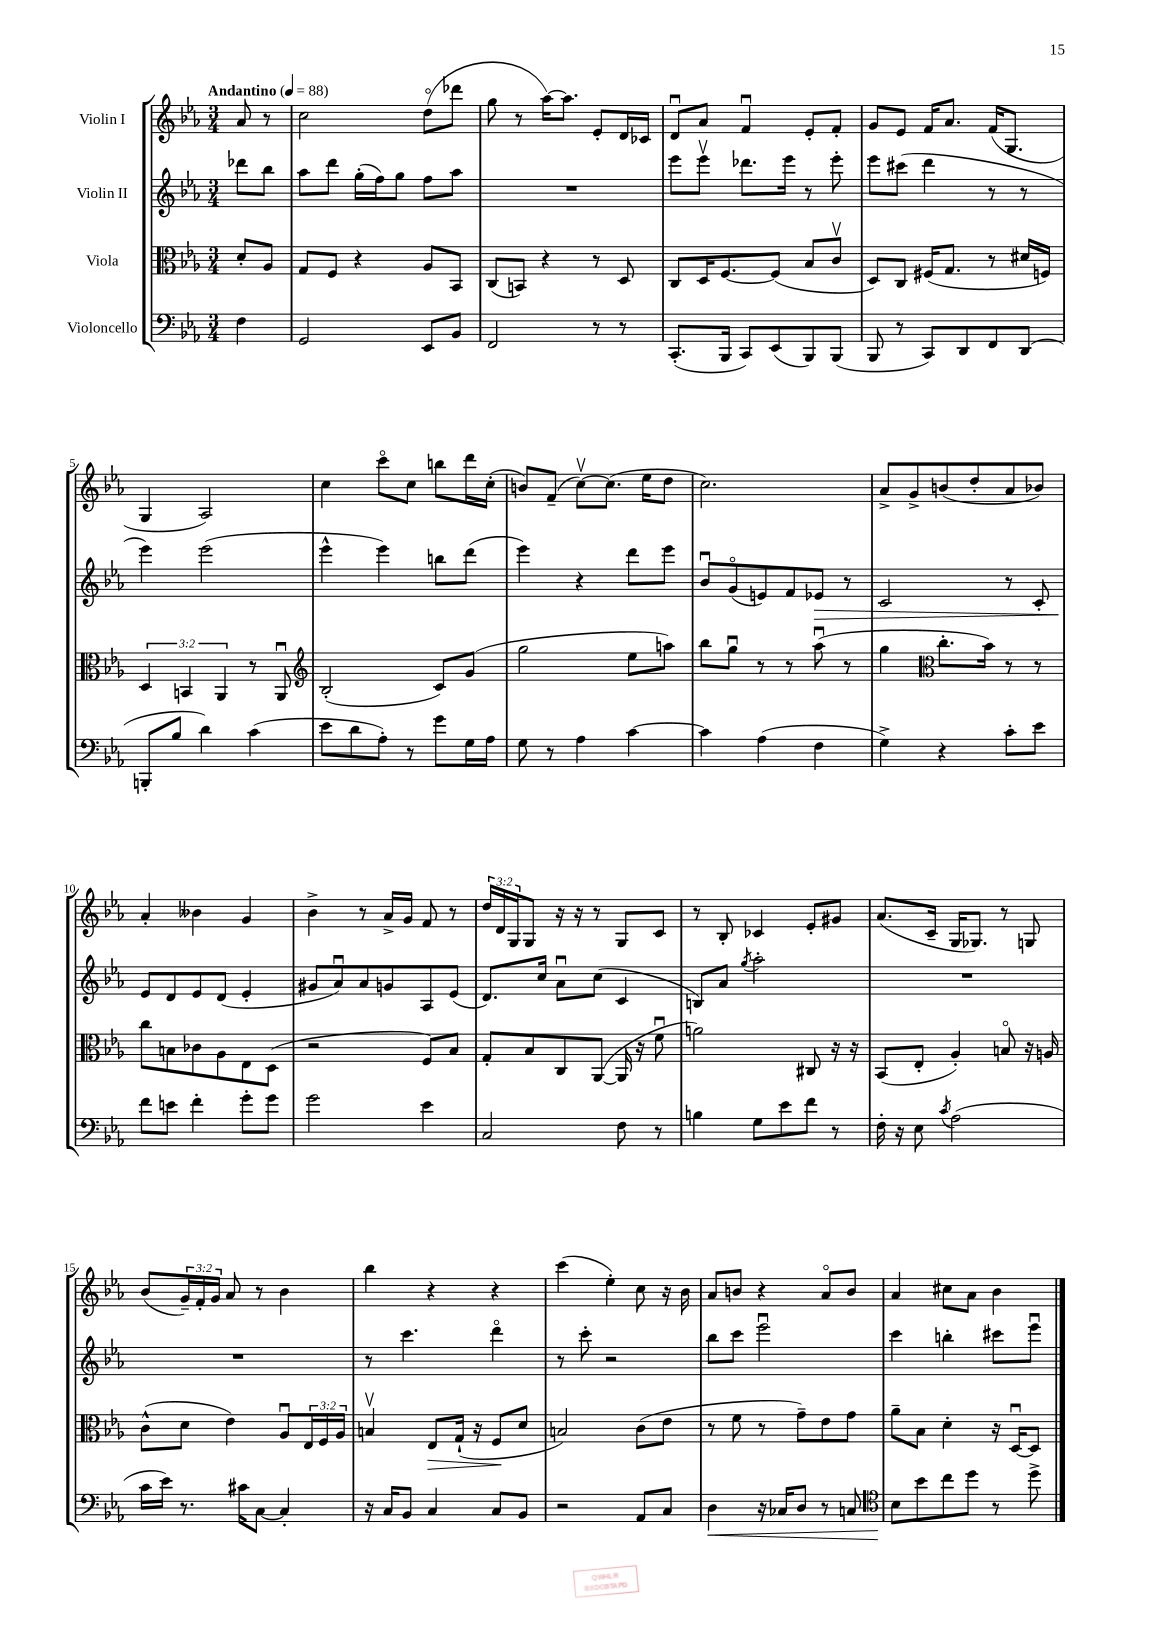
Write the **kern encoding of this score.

**kern	**dynam	**kern	**dynam	**kern	**dynam	**kern
*part4	*part4	*part3	*part3	*part2	*part2	*part1
*staff4	*staff4	*staff3	*staff3	*staff2	*staff2	*staff1
*I"Violoncello	*	*I"Viola	*	*I"Violin II	*	*I"Violin I
*clefF4	*	*clefC3	*	*clefG2	*	*clefG2
*k[b-e-a-]	*	*k[b-e-a-]	*	*k[b-e-a-]	*	*k[b-e-a-]
*M3/4	*	*M3/4	*	*M3/4	*	*M3/4
*MM88	*	*MM88	*	*MM88	*	*MM88
=	=	=	=	=	=	=
!	!	!	!	!	!	!LO:TX:a:B:t=Andantino
4F\	.	8d'/L	.	8ddd-X\L	.	8a-/
.	.	8A-/J	.	8bb-\J	.	8r
=1	=1	=1	=1	=1	=1	=1
2GG/	.	8G/L	.	8aa-\L	.	2cc\
.	.	8F/J	.	8ddd\J	.	.
.	.	4r	.	(16gg'\LL	.	.
.	.	.	.	16ff\J)	.	.
.	.	.	.	8gg\J	.	.
8EE-/L	.	8A-/L	.	8ff\L	.	(8dd\L
8BB-/J	.	8BB-/J	.	8aa-\J	.	8ddd-X\J
=2	=2	=2	=2	=2	=2	=2
2FF/	.	(8C/L	.	2.r	.	8gg\
.	.	8BBn/J)	.	.	.	8r
.	.	4r	.	.	.	[16aa-\KL)
.	.	.	.	.	.	8.aa-\J]
8r	.	8r	.	.	.	8e-'/L
8r	.	8D/	.	.	.	16d/L
.	.	.	.	.	.	16c-X/JJ
=3	=3	=3	=3	=3	=3	=3
(8.CC'/L	.	8C/L	.	8eee-\L	.	8du/L
.	.	16D/K	.	8eee-v\J	.	8a-/J
16BBB-/Jk	.	[8.F/	.	.	.	.
8CC/L)	.	.	.	8.ddd-X\L	.	4fu/
(8EE-/	.	(8F/J]	.	.	.	.
.	.	.	.	16eee-\Jk	.	.
8BBB-/)	.	8B-/L	.	8r	.	8e-'/L
(8BBB-/J	.	8cv/J	.	8eee-'\	.	8f'/J
=4	=4	=4	=4	=4	=4	=4
8BBB-/	.	8D/L)	.	8eee-\L	.	8g/L
8r	.	8C/J	.	(8ccc#X\J	.	8e-/J
8CC/L)	.	(16F#X/KL	.	4ddd\	.	16f/KL
.	.	8.G/J	.	.	.	8.a-/J
8DD/	.	.	.	.	.	.
8FF/	.	8r	.	8r	.	(16f/KL
.	.	.	.	.	.	8.G/J
(8DD/J	.	16d#X/LL	.	8r	.	.
.	.	16Fn/JJ)	.	.	.	.
!!LO:LB:g=z
=5	=5	=5	=5	=5	=5	=5
8BBBn'/L	.	6D/	.	4eee-\)	.	4G/
8B-/J	.	.	.	.	.	.
.	.	6BBn/	.	.	.	.
4d\)	.	.	.	(2eee-\	.	2A-/)
.	.	6AA-/	.	.	.	.
(4c\	.	8r	.	.	.	.
.	.	8AA-u/	.	.	.	.
=6	=6	=6	=6	=6	=6	=6
*	*	*clefG2	*	*	*	*
8e-\L	.	(2B-'/	.	4eee-^^\	.	4cc\
8d\	.	.	.	.	.	.
8A-'\J)	.	.	.	4eee-\)	.	8ccc\L
8r	.	.	.	.	.	8cc\J
8g\L	.	8c/L)	.	8bbn\L	.	8bbn\L
16G\L	.	(8g/J	.	(8ddd\J	.	16ddd\L
16A-\JJ	.	.	.	.	.	(16cc'\JJ
=7	=7	=7	=7	=7	=7	=7
8G\	.	2gg\	.	4eee-\)	.	8bn/L)
8r	.	.	.	.	.	(8f~/J
4A-\	.	.	.	4r	.	[8ccv\L)
.	.	.	.	.	.	(8.cc\J]
[4c\	.	8ee-\L	.	8ddd\L	.	.
.	.	.	.	.	.	16ee-\KL
.	.	8aan\J)	.	8eee-\J	.	8dd\J
=8	=8	=8	=8	=8	=8	=8
4c\]	.	8bb-\L	.	8b-u/L	.	2.cc\)
.	.	8ggu\J	.	(8g/	.	.
(4A-\	.	8r	.	8en/)	.	.
.	.	8r	.	8f/	.	.
!	!	!	!	!	!LO:HP:b	!
4F\	.	(8aa-u\	.	8e-X/J	>	.
.	.	8r	.	8r	.	.
=9	=9	=9	=9	=9	=9	=9
4G^\)	.	4gg\	.	2c/	.	8a-^/L
.	.	.	.	.	.	8g^/
*	*	*clefC3	*	*	*	*
4r	.	8.cc'\L	.	.	.	(8bn/
.	.	.	.	.	.	8dd'/
.	.	16b-\Jk)	.	.	.	.
8c'\L	.	8r	.	8r	.	8a-/
8e-\J	.	8r	.	8c'/	.	8b-X/J)
!!LO:LB:g=z
=10	=10	=10	=10	=10	=10	=10
8f\L	.	8cc\L	.	8e-/L	.	4a-'/
8en\J	.	8Bn\	.	8d/	]	.
4f'\	.	8c-X\	.	8e-/	.	4b--X\
.	.	8A-\	.	(8d/J	.	.
8g'\L	.	8E-\	.	4e-'/	.	4g/
8g\J	.	(8D\J	.	.	.	.
=11	=11	=11	=11	=11	=11	=11
2g\	.	2r	.	8g#X/L	.	4b-^\
.	.	.	.	8a-u/)	.	.
.	.	.	.	8a-/	.	8r
.	.	.	.	8gn/	.	16a-^/LL
.	.	.	.	.	.	16g/JJ
4e-\	.	8F/L)	.	8A-/	.	8f/
.	.	8B-/J	.	(8e-/J	.	8r
=12	=12	=12	=12	=12	=12	=12
2C/	.	8G'/L	.	8.d/L)	.	24dd/LL
.	.	.	.	.	.	24d/
.	.	.	.	.	.	24G/J
.	.	8B-/	.	.	.	8G/J
.	.	.	.	16cc/Jk	.	.
.	.	8C/	.	8a-u\L	.	16r
.	.	.	.	.	.	16r
.	.	([8AA-/J	.	(8cc\J	.	8r
8F\	.	16AA-/]	.	4c/	.	8G/L
.	.	16r	.	.	.	.
8r	.	8fu\	.	.	.	8c/J
=13	=13	=13	=13	=13	=13	=13
4Bn\	.	2an\)	.	8Bn/L)	.	8r
.	.	.	.	8a-/J	.	8B-'/
.	.	.	.	8qgg/	.	.
8G\L	.	.	.	2aa-'\	.	4c-X/
8e-\	.	.	.	.	.	.
8f\J	.	8C#X/	.	.	.	8e-'/L
8r	.	16r	.	.	.	8g#X/J
.	.	16r	.	.	.	.
=14	=14	=14	=14	=14	=14	=14
16F'\	.	(8BB-/L	.	2.r	.	(8.a-/L
16r	.	.	.	.	.	.
8E-\	.	8E-'/J	.	.	.	.
.	.	.	.	.	.	16c~/Jk
8qc/	.	.	.	.	.	.
(2A-\	.	4A-'/)	.	.	.	16G/KL
.	.	.	.	.	.	8.G-X/J)
.	.	8Bn/	.	.	.	8r
.	.	16r	.	.	.	8Gn/
.	.	16An/	.	.	.	.
!!LO:LB:g=z
=15	=15	=15	=15	=15	=15	=15
16c\LL	.	(8c^^\L	.	2.r	.	(8b-/L
16e-\JJ)	.	.	.	.	.	.
8.r	.	8d\J	.	.	.	24g~/L)
.	.	.	.	.	.	24f'/
.	.	.	.	.	.	24g/JJ
.	.	4e-\)	.	.	.	8a-/
16c#X\KL	.	.	.	.	.	.
[8C\J	.	.	.	.	.	8r
4C'/]	.	8A-u/L	.	.	.	4b-\
.	.	24E-/L	.	.	.	.
.	.	24F/	.	.	.	.
.	.	24A-/JJ	.	.	.	.
=16	=16	=16	=16	=16	=16	=16
16r	.	4Bnv/	.	8r	.	4bb-\
16C/KL	.	.	.	.	.	.
8BB-/J	.	.	.	4.ccc\	.	.
!	!	!	!LO:HP:b	!	!	!
4C/	.	8E-/L	>	.	.	4r
.	.	(16G`/Jk	.	.	.	.
.	.	16r	.	.	.	.
8C/L	.	8F/L	.	4ddd\	.	4r
8BB-/J	.	8d/J	]	.	.	.
=17	=17	=17	=17	=17	=17	=17
2r	.	2Bn/)	.	8r	.	(4ccc\
.	.	.	.	8ccc'\	.	.
.	.	.	.	2r	.	4ee-'\)
8AA-/L	.	(8c\L	.	.	.	8cc\
8C/J	.	8e-\J	.	.	.	16r
.	.	.	.	.	.	16b-\
=18	=18	=18	=18	=18	=18	=18
!	!LO:HP:b	!	!	!	!	!
4D\	<	8r	.	8bb-\L	.	8a-/L
.	.	8f\	.	8ccc\J	.	8bn/J
16r	.	8r	.	2eee-u\	.	4r
16C-X/KL	.	.	.	.	.	.
8D/J	.	8g~\L)	.	.	.	.
8r	.	8e-\	.	.	.	8a-/L
8Cn/	.	8g\J	.	.	.	8b/J
=19	=19	=19	=19	=19	=19	=19
*clefC4	*	*	*	*	*	*
8B-\L	.	8a-~\L	.	4ccc\	.	4a-/
8b-\	[	8B-\J	.	.	.	.
8cc\	.	4d'\	.	4bbn'\	.	8cc#X\L
8dd\J	.	.	.	.	.	8a-\J
8r	.	16r	.	8ccc#X\L	.	4b-\
.	.	[16Du/KL	.	.	.	.
8dd^\	.	8D/J]	.	8eee-u\J	.	.
==	==	==	==	==	==	==
*-	*-	*-	*-	*-	*-	*-
